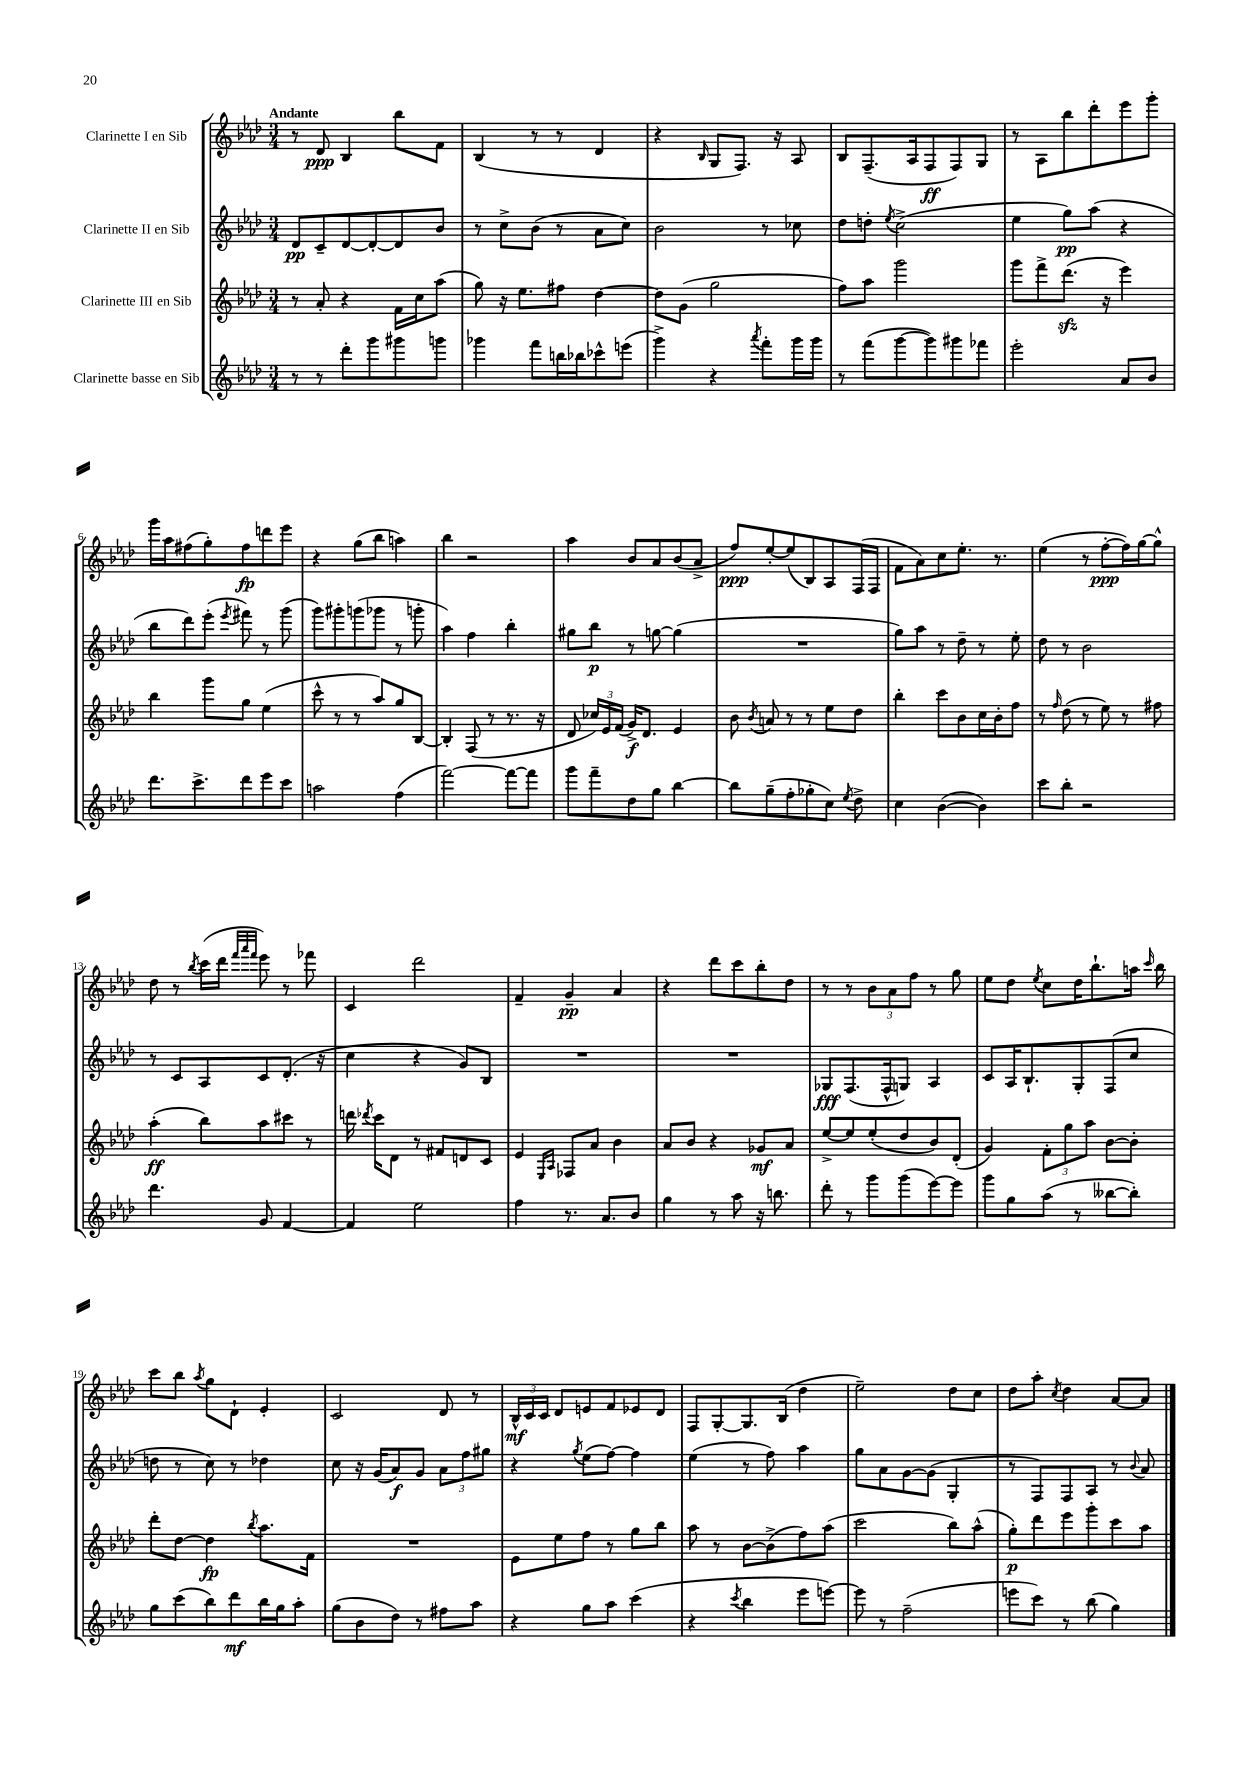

**kern	**kern	**kern	**kern
*staff4	*staff3	*staff2	*staff1
*clefG2	*clefG2	*clefG2	*clefG2
*k[b-e-a-d-]	*k[b-e-a-d-]	*k[b-e-a-d-]	*k[b-e-a-d-]
*M3/4	*M3/4	*M3/4	*M3/4
8r	8r	8d-	8r
8r	8a-'	8c~	8d-
8ddd-'	4r	[8d-	4B-
8ggg	.	8d-'_	.
8ggg#	16f	8d-]	8bb-
.	16cc	.	.
8ggg	(8aa-	8b-	8f
=	=	=	=
4ggg-	8gg)	8r	(4B-
.	16r	8cc^	.
.	8.ee-	.	.
8fff	.	(8b-	8r
16bb	8ff#	8r	8r
16bb-	.	.	.
8ccc-^^	[4dd-	8a-	4d-
(8eee	.	8cc)	.
=	=	=	=
4ggg^)	8dd-]	2b-	4r
.	(8g	.	.
.	.	.	16qqB-
4r	2gg	.	8G
.	.	.	8.F)
8qaaa-	.	.	.
8fff'	.	8r	.
.	.	.	16r
16ggg	.	8cc-	8A-
16ggg	.	.	.
=	=	=	=
8r	8ff)	8dd-	8B-
(8fff	8aa-	8dd'	(8.F~
.	.	8qee-	.
[8ggg	2ggg	(2cc^	.
.	.	.	16A-
8ggg])	.	.	8F
8ggg#	.	.	8F)
8fff-	.	.	8G
=	=	=	=
2eee-'	8ggg	4ee-	8r
.	8fff^	.	8A-
.	(8.ddd-	8gg)	8bb-
.	.	(8aa-	8ddd-'
.	16r	.	.
8a-	4eee-)	4r	8eee-
8b-	.	.	8ggg'
=	=	=	=
8.ddd-	4bb-	8bb-	16ggg
.	.	.	16aa-
.	.	8ddd-)	(8ff#
8.ccc^	.	.	.
.	8ggg	(8eee-'	8gg')
.	.	8qeee-	.
8ddd-	8gg	8fff#)	8ff#
8eee-	(4ee-	8r	8ddd
8ccc	.	(8ggg	8eee-
=	=	=	=
2aa	8ccc^^	8ggg)	4r
.	8r	8ggg#'	.
.	8r	(8ggg	(8gg
.	8aa-)	8ggg-	8bb-
(4ff	8gg	8r	4aa)
.	[8B-	8ggg'	.
=	=	=	=
[2fff)	4B-']	4aa-)	4bb-
.	(8F	4ff	2r
.	8r	.	.
8fff_	8.r	4bb-'	.
8fff]	.	.	.
.	16r	.	.
=	=	=	=
8ggg	8d-	8gg#	4aa-
8fff~	24cc-)	8bb-	.
.	24e-	.	.
.	(24f	.	.
8dd-	16g^)	8r	8b-
.	8.d-	.	.
8gg	.	[8gg	8a-
[4bb-	4e-	(4gg]	(8b-
.	.	.	8a-^
=	=	=	=
8bb-]	8b-	2.r	8ff)
.	8qb-	.	.
(8gg~	8a	.	[8ee-'
8ff'	8r	.	(8ee-]
8gg-'	8r	.	8B-)
8cc)	8ee-	.	8A-
8qee-	.	.	.
8dd-^	8dd-	.	(16F
.	.	.	16F
=	=	=	=
4cc	4bb-'	8gg)	8f
.	.	8aa-	8a-)
([4b-	8ccc	8r	8cc
.	8b-	8dd-~	8.ee-'
4b-])	16cc	8r	.
.	16b-'	.	8.r
.	8ff	8ee-'	.
=	=	=	=
8ccc	8r	8dd-	(4ee-
.	16qqff	.	.
8bb-'	(8dd-	8r	.
2r	8r	2b-	8r
.	8ee-)	.	[8ff'
.	8r	.	16ff])
.	.	.	[16gg
.	8ff#	.	8gg^^]
=	=	=	=
4.ddd-	(4aa-'	8r	8dd-
.	.	8c	8r
.	.	.	8qbb-
.	8bb-)	8A-	(16ccc
.	.	.	16ddd-
.	.	.	32qqfff
.	.	.	32qqaaa-
.	.	.	32qqfff
8g	8aa-	8c	8eee-)
[4f	8ccc#	(8.d-'	8r
.	8r	.	8fff-
.	.	16r	.
=	=	=	=
4f]	16ddd	4cc	4c
.	8qddd-	.	.
.	16ccc	.	.
.	8d-	.	.
2ee-	8r	4r	2ddd-
.	8f#	.	.
.	8d	8g)	.
.	8c	8B-	.
=	=	=	=
4ff	4e-	2.r	4f~
.	16qqE-	.	.
.	16qqA-	.	.
8.r	8F-	.	4g~
.	8a-	.	.
8.a-	.	.	.
.	4b-	.	4a-
8b-	.	.	.
=	=	=	=
4gg	8a-	2.r	4r
.	8b-	.	.
8r	4r	.	8ddd-
8aa-	.	.	8ccc
16r	8g-	.	8bb-'
8.bb	.	.	.
.	8a-	.	8dd-
=	=	=	=
8ddd-'	[8ee-^	8G-	8r
8r	8ee-]	(8.F	8r
8ggg	(8ee-'	.	12b-
.	.	16F^^	.
.	.	.	12a-
(8ggg	8dd-	8G)	.
.	.	.	12ff
[8eee-)	8b-)	4A-	8r
8eee-]	(8d-'	.	8gg
=	=	=	=
8ggg	4g)	8c	8ee-
8gg	.	16A-	8dd-
.	.	8.B-`	.
.	.	.	8qee-
(8aa-	12f'	.	8cc
.	12gg	.	.
8r	.	8G'	16dd-
.	12aa-	.	.
.	.	.	8.bb-`
[8bb--	[8b-	(8F	.
8bb--'])	8b-']	8cc	16aa
.	.	.	16qqccc
.	.	.	16bb-
=	=	=	=
8gg	8ddd-'	8dd	8ccc
(8ccc	[8dd-	8r	8bb-
.	.	.	8qaa-
8bb-)	4dd-]	8cc)	8gg
8ddd-	.	8r	8d-`
.	8qbb-	.	.
16bb-	8.aa-	4dd-	4e-'
16gg	.	.	.
8aa-'	.	.	.
.	16f	.	.
=	=	=	=
(8gg	2.r	8cc	2c
8b-	.	16r	.
.	.	(16g	.
8dd-)	.	8a-)	.
8r	.	8g	.
8ff#	.	12a-	8d-
.	.	12ff	.
8aa-	.	.	8r
.	.	12gg#	.
=	=	=	=
4r	8e-	4r	24B-^^
.	.	.	24c
.	.	.	24c
.	8ee-	.	8d-
.	.	8qgg	.
8gg	8ff	(8ee-	8e
8aa-	8r	[8ff)	8f
(4ccc	8gg	4ff]	8e-
.	8bb-	.	8d-
=	=	=	=
4r	8aa-	(4ee-	8F
.	8r	.	[8G'
8qccc	.	.	.
4bb-	[8b-	8r	8.G]
.	(8b-^]	8ff)	.
.	.	.	(16B-
8eee-	8ff)	4aa-	4dd-
[8eee)	(8aa-	.	.
=	=	=	=
8eee]	2ccc	8gg	2ee-~)
8r	.	8a-	.
(2ff~	.	[8g	.
.	.	(8g]	.
.	8bb-)	4G'	8dd-
.	(8aa-^^	.	8cc
=	=	=	=
8eee	8gg')	8r	8dd-
8ccc)	8ddd-	8F)	8aa-'
.	.	.	8qcc
8r	8eee-	8F	4dd-
(8bb-	8ggg'	8A-	.
4gg)	8ccc	8r	[8a-
.	.	8qqb-	.
.	8aa-	8a-	8a-]
==	==	==	==
*-	*-	*-	*-
